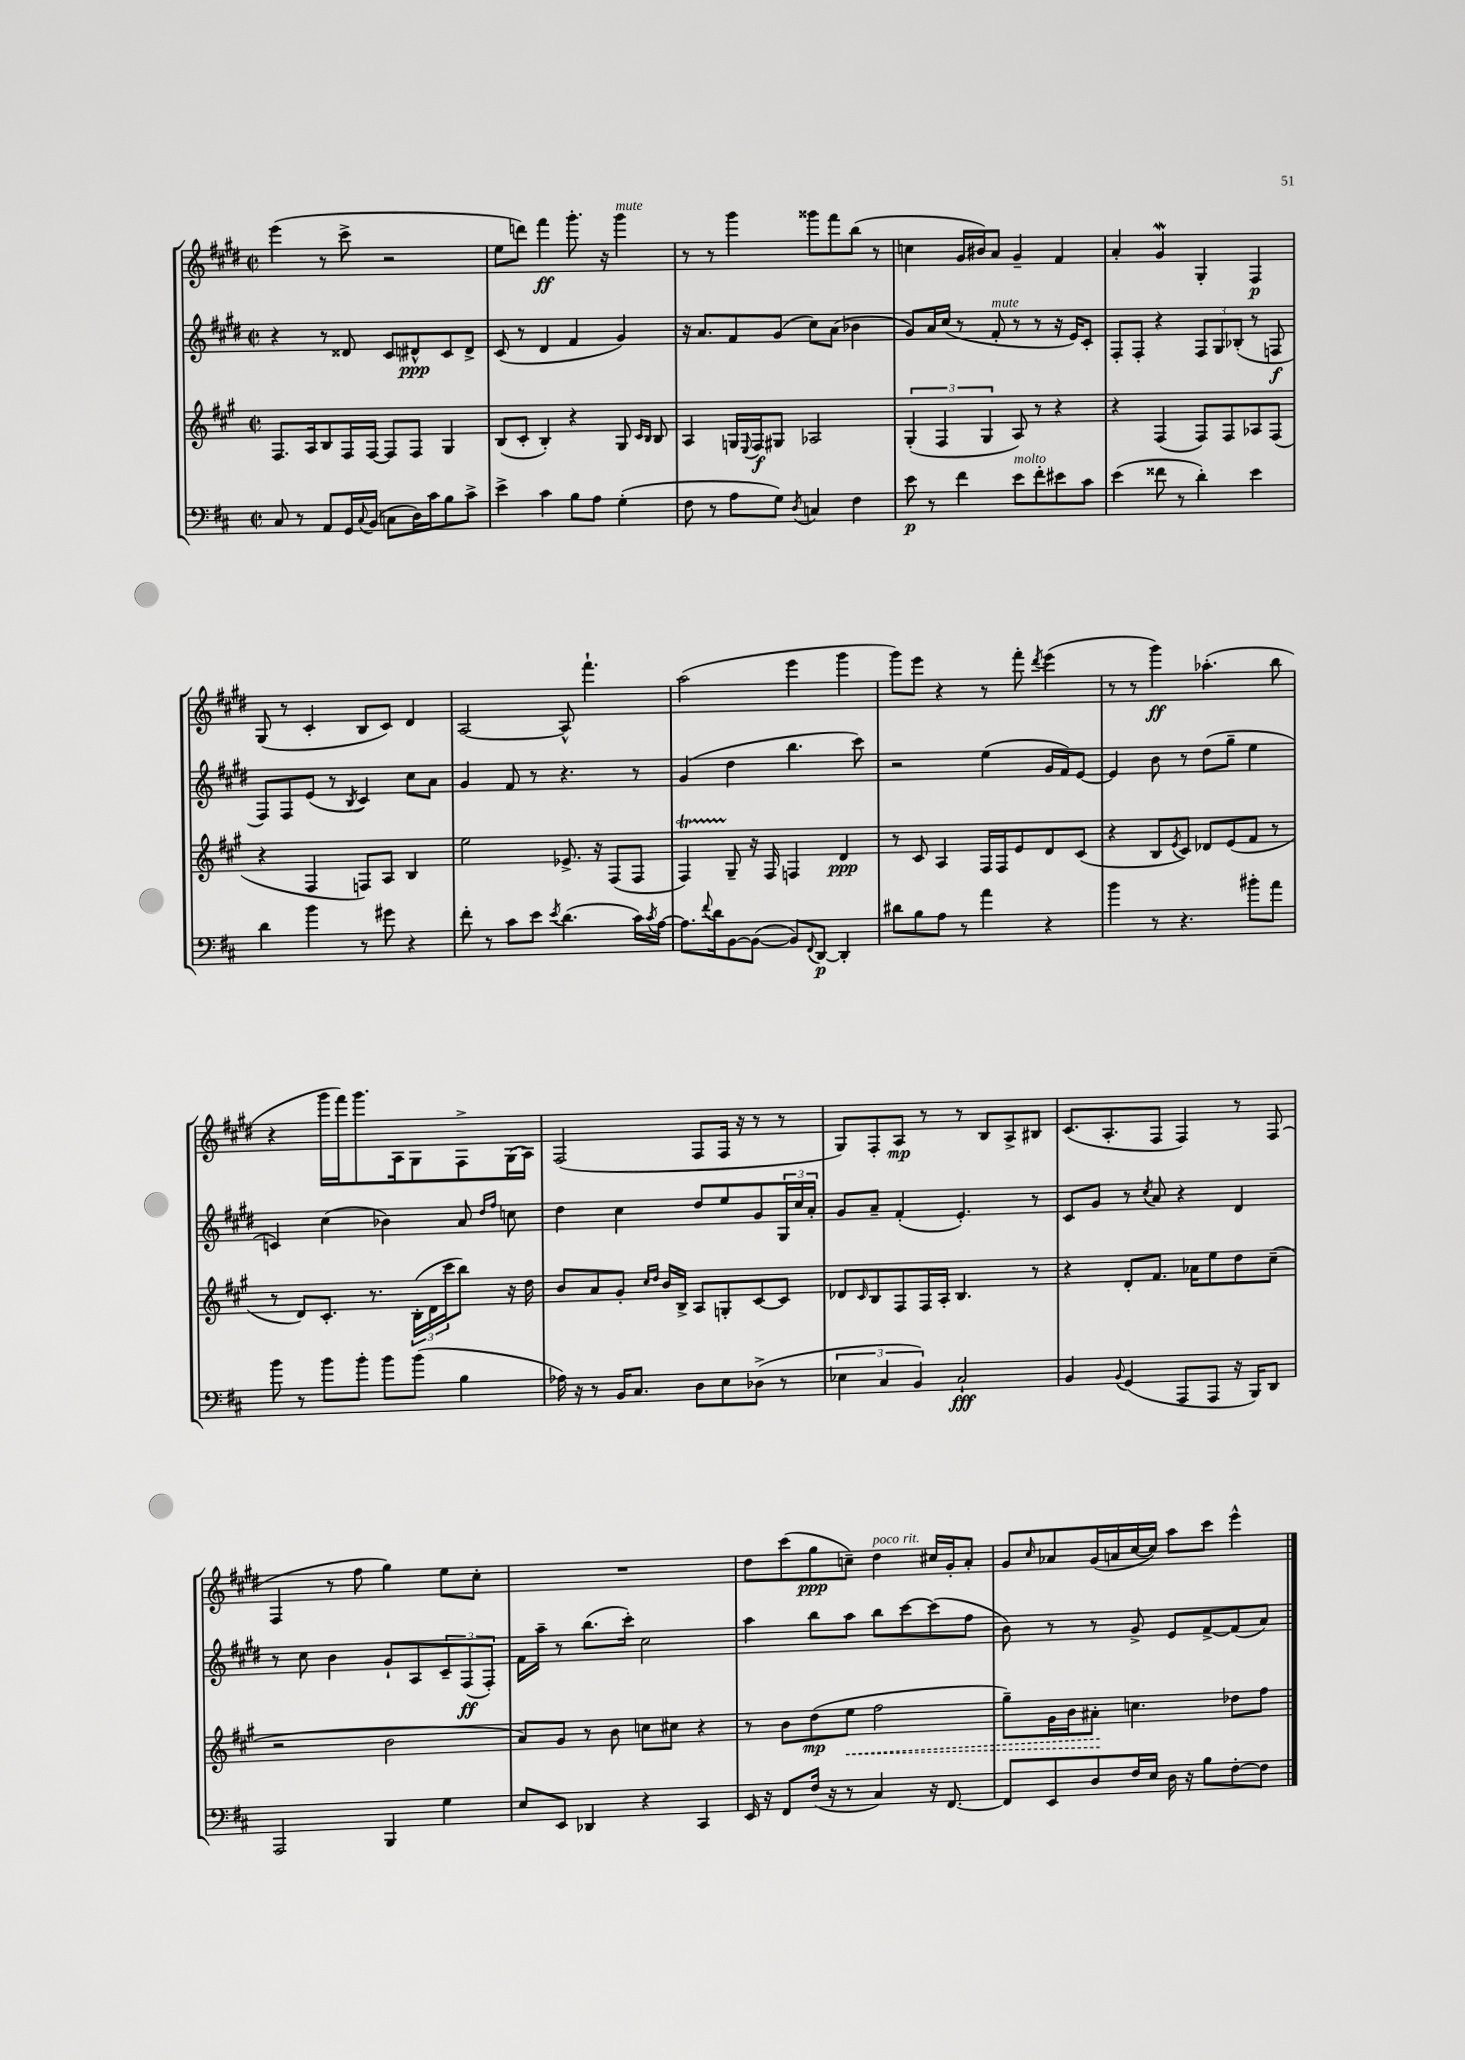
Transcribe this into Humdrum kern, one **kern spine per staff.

**kern	**kern	**kern	**kern
*staff4	*staff3	*staff2	*staff1
*clefF4	*clefG2	*clefG2	*clefG2
*k[f#c#]	*k[f#c#g#]	*k[f#c#g#d#]	*k[f#c#g#d#]
*M2/2	*M2/2	*M2/2	*M2/2
*met(c|)	*met(c|)	*met(c|)	*met(c|)
8C#	8.F#	4r	(4eee
8r	.	.	.
.	16A	.	.
8AA	8B	8r	8r
16GG	16F#	8d##	8ccc#^
8qqC#	.	.	.
(16BB	[16F#	.	.
8C	8F#]	8c#	2r
16D)	8F#	8d#^^	.
16c#	.	.	.
8B	4G#	8c#	.
8c#^	.	8d#^	.
=	=	=	=
4e^	(8B	(8c#	8ee
.	8c#'	8r	8ddd)
4c#	4B')	4d#	4fff#
8B	4r	4f#	8.ggg#'
8A	.	.	.
.	.	.	16r
(4G'	8G#	4g#)	4ggg#
.	16qqc#	.	.
.	16qqB	.	.
.	8B	.	.
=	=	=	=
8F#	4A	16r	8r
.	.	8.a	.
8r	.	.	8r
8A	16G	8f#	4ggg#
.	8qqE	.	.
.	16F#	.	.
8G)	8G#	(8g#	.
8qD	.	.	.
4C	2A-	8cc#)	8ggg##
.	.	(8a	8fff#
4F#	.	4b-	(8bb
.	.	.	8r
=	=	=	=
8e	(6G#'	8g#)	4cc
8r	.	16a	.
.	6F#	.	.
.	.	(16cc#	.
4f#	.	8r	16g#
.	.	.	16b#)
.	6G#	.	.
.	.	8f#'	8a
8e	8A)	8r	4g#~
8f#'	8r	8r	.
8e#	4r	16r	4f#
.	.	16e)	.
8c#	.	8c#'	.
=	=	=	=
(4e	4r	8F#'	4a'
.	.	8F#'	.
8f##	(4F#	4r	4g#
8r	.	.	.
4d')	8F#)	12F#	4G#'
.	.	12G#	.
.	8F#	.	.
.	.	(12B-'	.
4e	8A-	8r	4F#
.	(8F#	8F	.
=	=	=	=
4d	4r	8F#)	(8G#
.	.	8F#	8r
4b	4F#	(8e	4c#'
.	.	8r	.
.	.	8qB	.
8r	8F)	4c#)	8B
8g#	8A	.	8c#)
4r	4B	8cc#	4d#
.	.	8a	.
=	=	=	=
8f#'	2ee	4g#	[2A
8r	.	.	.
8c#	.	8f#	.
8e	.	8r	.
8qe	.	.	.
(4.d	8.e-^	4.r	8A^^]
.	.	.	4.fff#`
.	16r	.	.
.	(8F#	.	.
16c#)	8F#	8r	.
8qc#	.	.	.
[16A	.	.	.
=	=	=	=
8.A]	4F#)	(4g#	(2aa
8qqf#	.	.	.
16d	.	.	.
[8BB	8G#~	4dd#	.
(8BB_	16r	.	.
.	16F#	.	.
8BB])	4F	4.bb	4eee
8qqFF#	.	.	.
[8DD	.	.	.
4DD']	4d	.	4ggg#
.	.	8ccc#)	.
=	=	=	=
8d#	8r	2r	8ggg#)
8B	8c#	.	8eee
8A	4A	.	4r
8r	.	.	.
4a	16F#	(4ee	8r
.	16F#	.	.
.	8e	.	8fff#'
.	.	.	8qddd#
4r	8d	16g#	(4eee
.	.	16f#)	.
.	(8c#	[8e	.
=	=	=	=
4b	4r	4e]	8r
.	.	.	8r
8r	8B	8b	4ggg#)
.	8qe	.	.
4.r	8c#)	8r	.
.	8d-	(8dd#	(4.aa-'
.	(8e	8gg#~	.
8b#'	8f#	4ee	.
8a	8r	.	8bb
=	=	=	=
8b	8r	4c)	4r
8r	8d)	.	.
8b	8.c#'	(4cc#	16ggg#
.	.	.	16fff#)
8b'	.	.	8.ggg#
.	8.r	.	.
8b	.	4b-)	.
.	.	.	16A
(8b	(24B'	.	8G#
.	24d	.	.
.	24ccc#	.	.
4B	8bb)	8a	8F#^
.	.	16qqdd#	.
.	.	16qqff#	.
.	16r	8cc	(16G#
.	16dd	.	16A)
=	=	=	=
16A-)	8b	4dd#	(2F#
16r	.	.	.
8r	8a	.	.
16BB	8g#'	4cc#	.
8.C#	.	.	.
.	16qqcc#	.	.
.	16qqdd	.	.
.	16b	.	.
.	16B^	.	.
8D	8A	8dd#	8F#
8E	8G'	8ee	16F#
.	.	.	16r
(8D-^	[8c#	8g#	8r
8r	8c#]	24G#	8r
.	.	24cc#	.
.	.	24a'	.
=	=	=	=
6E-	8d-	8g#	8G#)
.	16qqc#	.	.
.	8B	8a~	8F#'
6C#	.	.	.
.	8F#	(4f#'	8A
6BB)	.	.	.
.	16F#	.	8r
.	16A'	.	.
2C#`	4.B	4.e')	8r
.	.	.	8B
.	.	.	8A^
.	8r	8r	8B#
=	=	=	=
4BB	4r	8c#	(8.c#
.	.	8g#	.
.	.	.	8.A'
8qqBB	.	.	.
(4GG	8d'	8r	.
.	.	8qcc#	.
.	8.f#	8a	8F#
8AAA	.	4r	4F#)
.	16a-	.	.
8AAA	8ee	.	.
16r	8dd	4d#	8r
16BBB)	.	.	.
8DD	(8cc#~	.	(8F#
=	=	=	=
2AAA	2r	8r	4F#
.	.	8cc#	.
.	.	4b	8r
.	.	.	8ff#
4BBB	2b	8g#`	4gg#)
.	.	8A	.
4G	.	12c#~	8ee
.	.	(12F#	.
.	.	.	8cc#'
.	.	12F#')	.
=	=	=	=
8E	8a)	16f#	1r
.	.	16aa~	.
8EE	8g#	8r	.
4DD-	8r	(8.bb	.
.	8b	.	.
.	.	16ccc#')	.
4r	8cc	2cc#	.
.	8cc#	.	.
4CC#	4r	.	.
=	=	=	=
16EE	8r	4aa	8dd#
16r	.	.	.
8FF#	8b	.	(8ccc#
(16F#	(8dd	8bb	8gg#
16r	.	.	.
8r	8ee	8aa	8cc~)
4C#)	2ff#	8bb	4dd#
.	.	[8ccc#	.
16r	.	(8ccc#]	16cc#
[8.FF#	.	.	16g#'
.	.	8ff#	8a'
=	=	=	=
8FF#]	8gg#~)	8b)	8g#
.	.	.	16qqcc#
8EE	16g#	8r	8a-
.	16b	.	.
8D	8a#'	8r	(16g#
.	.	.	16a
16F#	4.cc	8g#^	[16cc#
16E	.	.	16cc#])
16D	.	8e	8aa
16r	.	.	.
8B	.	[8f#^	8ccc#
[8F#'	8dd-	(8f#]	4eee^^
8F#]	8ff#	8a)	.
==	==	==	==
*-	*-	*-	*-
